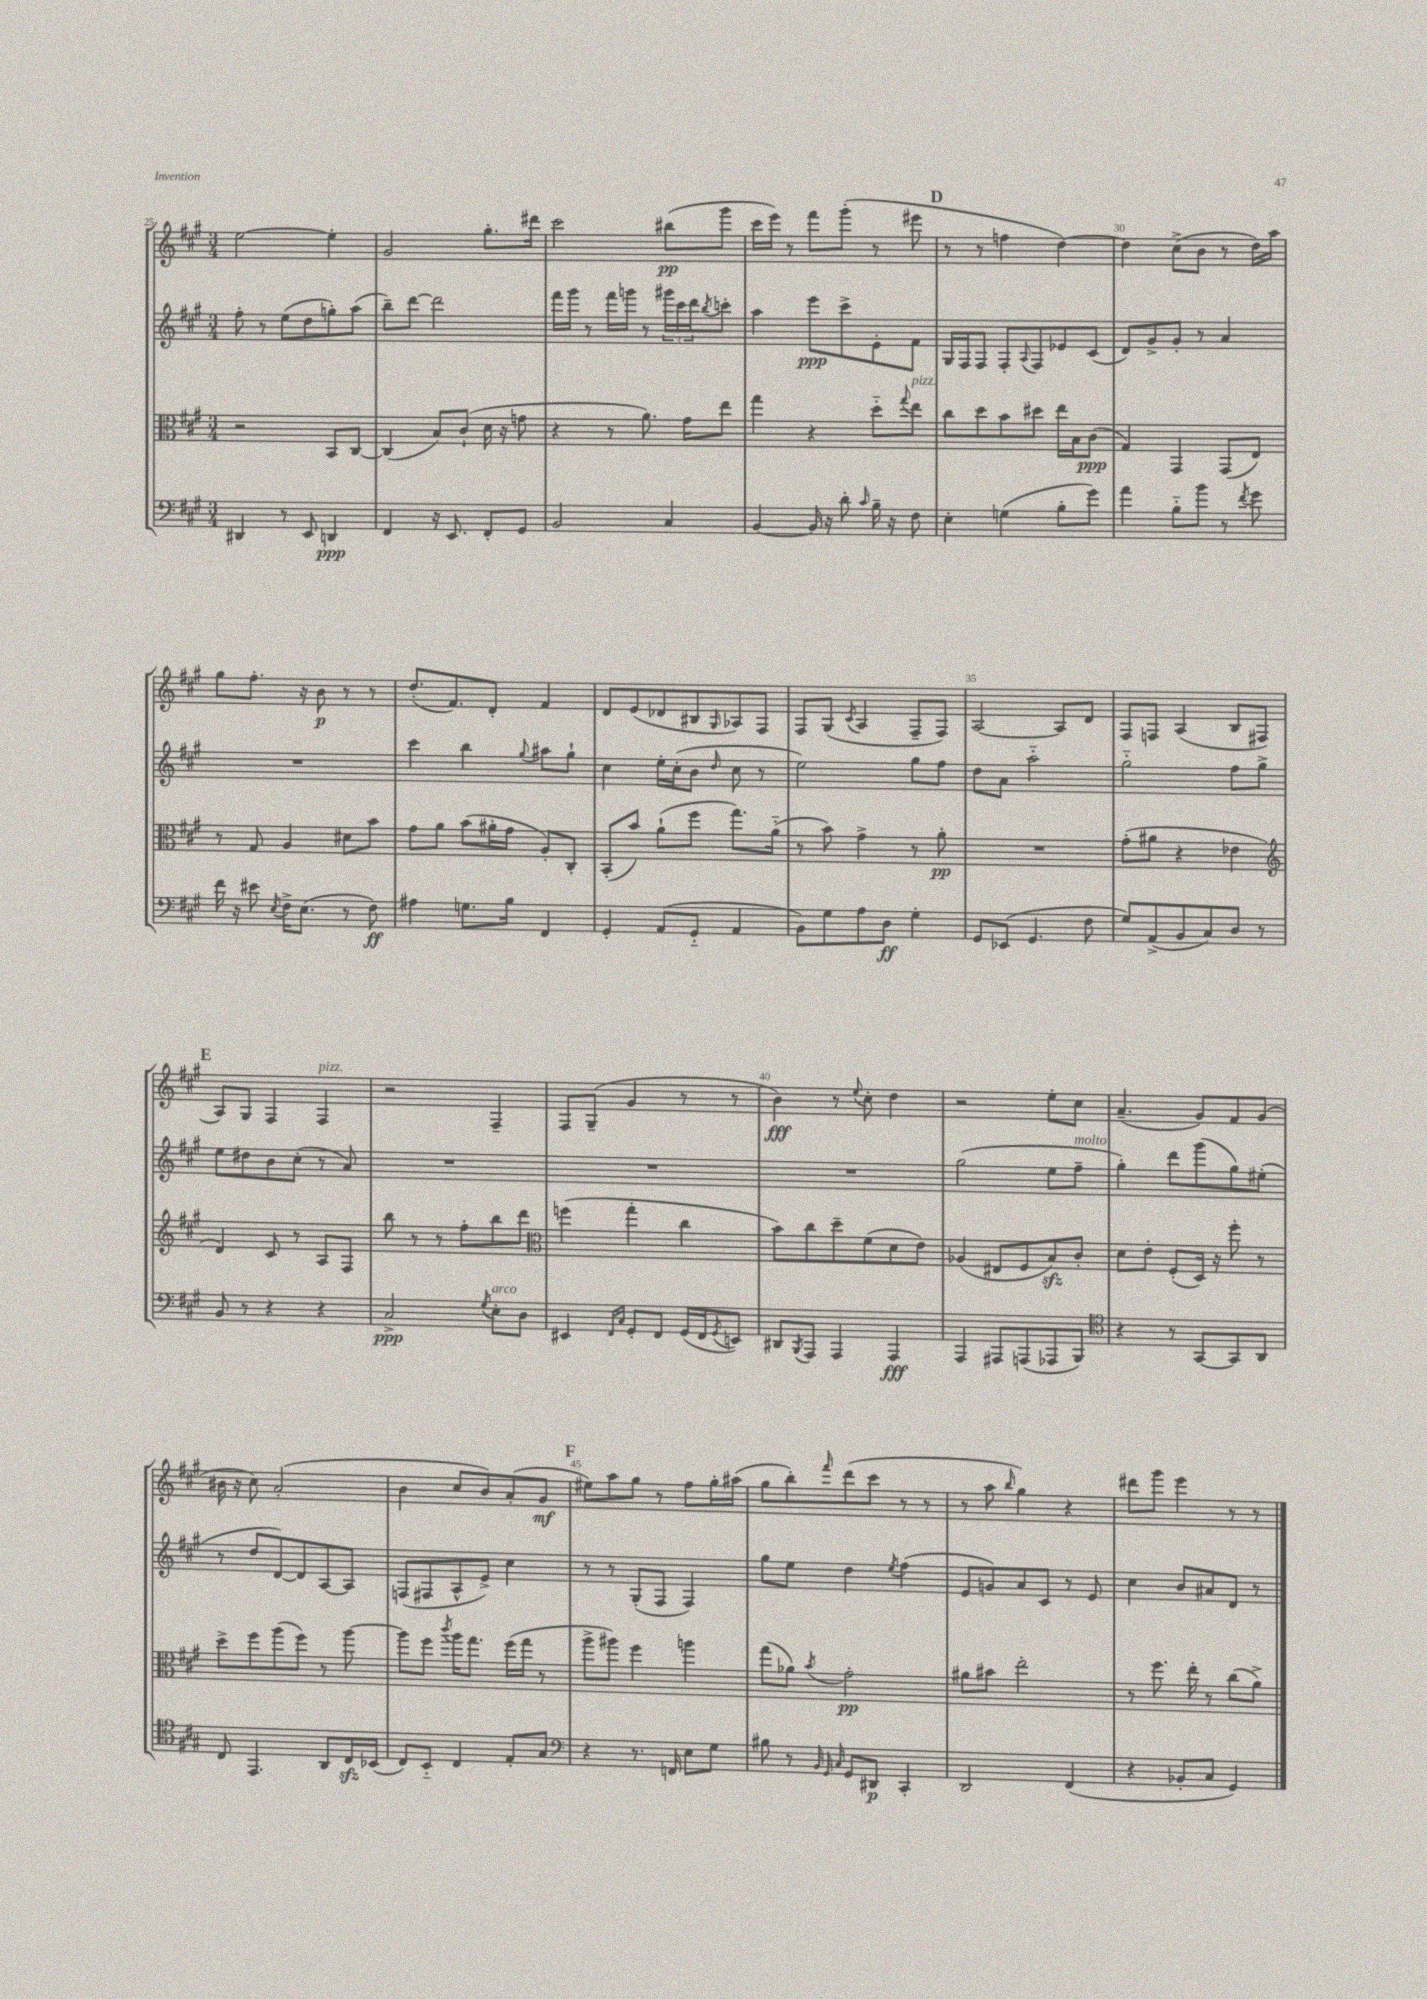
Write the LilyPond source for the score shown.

<<
\new StaffGroup <<
\new Staff = "s0" {
    \clef treble \key a \major \numericTimeSignature \time 3/4
    e''2~ e''4-. |
    gis'2 gis''8.-. dis'''16 |
    cis'''2 bis''8\pp( gis'''8 |
    cis'''16 e'''16) r8 fis'''8 gis'''8-.( r8 eis'''8 |
    \mark \markup { \bold "D" } r8 r8 f''4 d''4~) |
    d''4 cis''8->( b'8 r8 d''16) a''16 |
    gis''8 fis''8.-. r16 b'8\p r8 r8 |
    d''8.-.( fis'8.) d'8-. fis'4 |
    d'8 e'8( des'8 bis8 \grace { gis16 } aes8) fis8 |
    fis8 gis8( \acciaccatura { cis'8 } a4 fis8-- fis8) |
    a2~ a8 d'8 |
    fis8 f8 a4( b8 fis8 |
    \mark \markup { \bold "E" } a8) gis8 fis4 fis4^\markup { \italic "pizz." } |
    r2 fis4-- |
    fis8 gis8--( gis'4 r8 r8 |
    b'4\fff) r8 \appoggiatura { e''8 } cis''8-. d''4 |
    r2 e''8-. cis''8 |
    a'4.--( gis'8) fis'8 gis'8( |
    bis'16 r16 cis''8) a'2-.( |
    b'4 cis''8 b'8) a'8-.( gis'8\mf |
    \mark \markup { \bold "F" } eis''8) a''8 gis''8 r8 fis''8 gis''16-. ais''16( |
    gis''8 b''8-.) \grace { fis'''16 } d'''8( cis'''8 r8 r8 |
    r8 a''8 \grace { b''16 } gis''4) r4 |
    dis'''8 gis'''8 e'''4 r8 r8 \bar "|." |
}
\new Staff = "s1" {
    \clef treble \key a \major \numericTimeSignature \time 3/4
    fis''8-. r8 e''8( d''8 g''8-.) a''8( |
    b''8--) d'''8~ d'''2 |
    fis'''16 gis'''16 r8 fis'''16 g'''16 r8 \tuplet 3/2 { gis'''16 cis'''16 d'''16 } \acciaccatura { b''8 } c'''8-. |
    a''4 e'''8\ppp cis'''8-> e'8-. fis'8 |
    \mark \markup { \bold "D" } gis16 fis16 fis8 fis8-. \appoggiatura { a8 } fis8 ees'8 cis'8( |
    d'8) gis'8-> gis'8-. r8 a'4 |
    R2. |
    cis'''4 b''4 \appoggiatura { gis''8 } ais''8 gis''8-! |
    cis''4 e''16-. cis''16-.( b'8 \grace { d''16 } cis''8 r8 |
    e''2) gis''8 fis''8 |
    d''8 a'8 a''2-_ |
    gis''2-_ fis''8 gis''8-> |
    \mark \markup { \bold "E" } e''8 dis''8 b'8 cis''8-.( r8 a'8) |
    R2. |
    R2. |
    R2. |
    gis''2( e''8 fis''8--^\markup { \italic "molto" } |
    gis''4-.) d'''8 gis'''8( gis''8) eis''8-.( |
    r8 d''8 d'8~) d'8 a8~ a8 |
    f8( fis8 a8-^ e'8->) cis''4 |
    \mark \markup { \bold "F" } r8 r8 gis8-.( fis8 fis4) |
    gis''8 e''8 d''4 \acciaccatura { e''8 } fis''4( |
    e'8 g'8) a'8 cis'8 r8 e'8 |
    cis''4 b'8 ais'8 d'8 r8 \bar "|." |
}
\new Staff = "s2" {
    \clef alto \key a \major \numericTimeSignature \time 3/4
    r2 b,8 cis8~ |
    cis4( b8) cis'8-!( d'16 r16 g'8 |
    r4 r8 a'8.) gis'16 e''8 |
    gis''4 r4 d''8-_ \appoggiatura { gis''8 } e''8^\markup { \italic "pizz." } |
    \mark \markup { \bold "D" } cis''8 d''8 b'8 dis''8 e''16 b16 cis'8\ppp( |
    gis4) gis,4 gis,8( e8) |
    r8 gis8 a4 dis'8 b'8 |
    gis'8 a'8 b'8( ais'16-. gis'16 a8-.) cis8-. |
    b,8-.( b'8) a'8-!( fis''8 gis''8.) a'16-_( |
    r8 b'8) gis'4-> r8 a'8-.\pp |
    R2. |
    gis'8-.( ais'8 r4 ees'4 |
    \mark \markup { \bold "E" } \clef treble d'4) cis'8 r8 a8 fis8 |
    b''8 r8 r8 fis''8-. b''8 d'''8 |
    \clef alto f''4( gis''4-. cis''4 |
    b'8) cis''8 d''8-- fis'8( d'8 e'8) |
    aes4( eis8 fis8 b8\sfz) cis'8-. |
    d'8 e'8-. fis8-.( d16) r16 fis''8-. r8 |
    d''8-> fis''8 a''8( fis''8) r8 a''8~ |
    a''8 fis''8 \acciaccatura { cis'''8 } a''16 gis''8. fis''16( gis''16 r8 |
    \mark \markup { \bold "F" } a''8-> ais''8) fis''4 a''4 |
    gis''8( aes'8) \acciaccatura { b'8 } gis'2-.\pp |
    ais'8 bis'8 e''2-. |
    r8 fis''8. e''16-. r8 cis''8( a'8->) \bar "|." |
}
\new Staff = "s3" {
    \clef bass \key a \major \numericTimeSignature \time 3/4
    dis,4 r8 e,8 d,4\ppp |
    fis,4 r16 e,8. fis,8-. gis,8 |
    b,2 cis4 |
    b,4~ b,16 r16 d'8-. \grace { cis'16 } b16-- r16 fis8 |
    \mark \markup { \bold "D" } e4-. g4( b8-. gis'8) |
    a'4 b8-_ b'8 r8 \acciaccatura { fis'8 } gis'8 |
    fis'16 r16 eis'8 \acciaccatura { e8 } fis16-> e8.( r8 fis8\ff) |
    ais4 g8. b16 fis,4 |
    gis,4-. a,8( gis,8-_ a,4 |
    b,8) gis8 a8 d8\ff gis4-. |
    gis,8 ees,8( gis,4. fis8 |
    gis8) a,8->( b,8 cis8) d8 r8 |
    \mark \markup { \bold "E" } b,8 r8 r4 r4 |
    cis2->\ppp \acciaccatura { gis8 } e8-.^\markup { \italic "arco" } d8 |
    eis,4 \grace { fis,16 cis16 } gis,8-. fis,8 gis,16( fis,16 \acciaccatura { gis,8 } e,8) |
    dis,8 \acciaccatura { b,,8 } a,,8 a,,4 a,,4\fff |
    a,,4 ais,,8 a,,8( aes,,8 b,,8) |
    \clef tenor r4 r8 gis,8~ gis,8 a,8 |
    cis8 e,4. a,8 cis16\sfz bes,16( |
    cis8) b,8-_ cis4 e8-. gis8 |
    \mark \markup { \bold "F" } \clef bass r4 r8. f,16 e8 gis8 |
    bis8 r8 \grace { b,32 gis,32 cis32 } gis,8 dis,8\p cis,4-. |
    d,2 fis,4( |
    r4 bes,8-. cis8 gis,4) \bar "|." |
}
>>
>>
\layout { \context { \Score currentBarNumber = #25 \override BarNumber.break-visibility = ##(#f #t #t) barNumberVisibility = #(every-nth-bar-number-visible 5) } }
